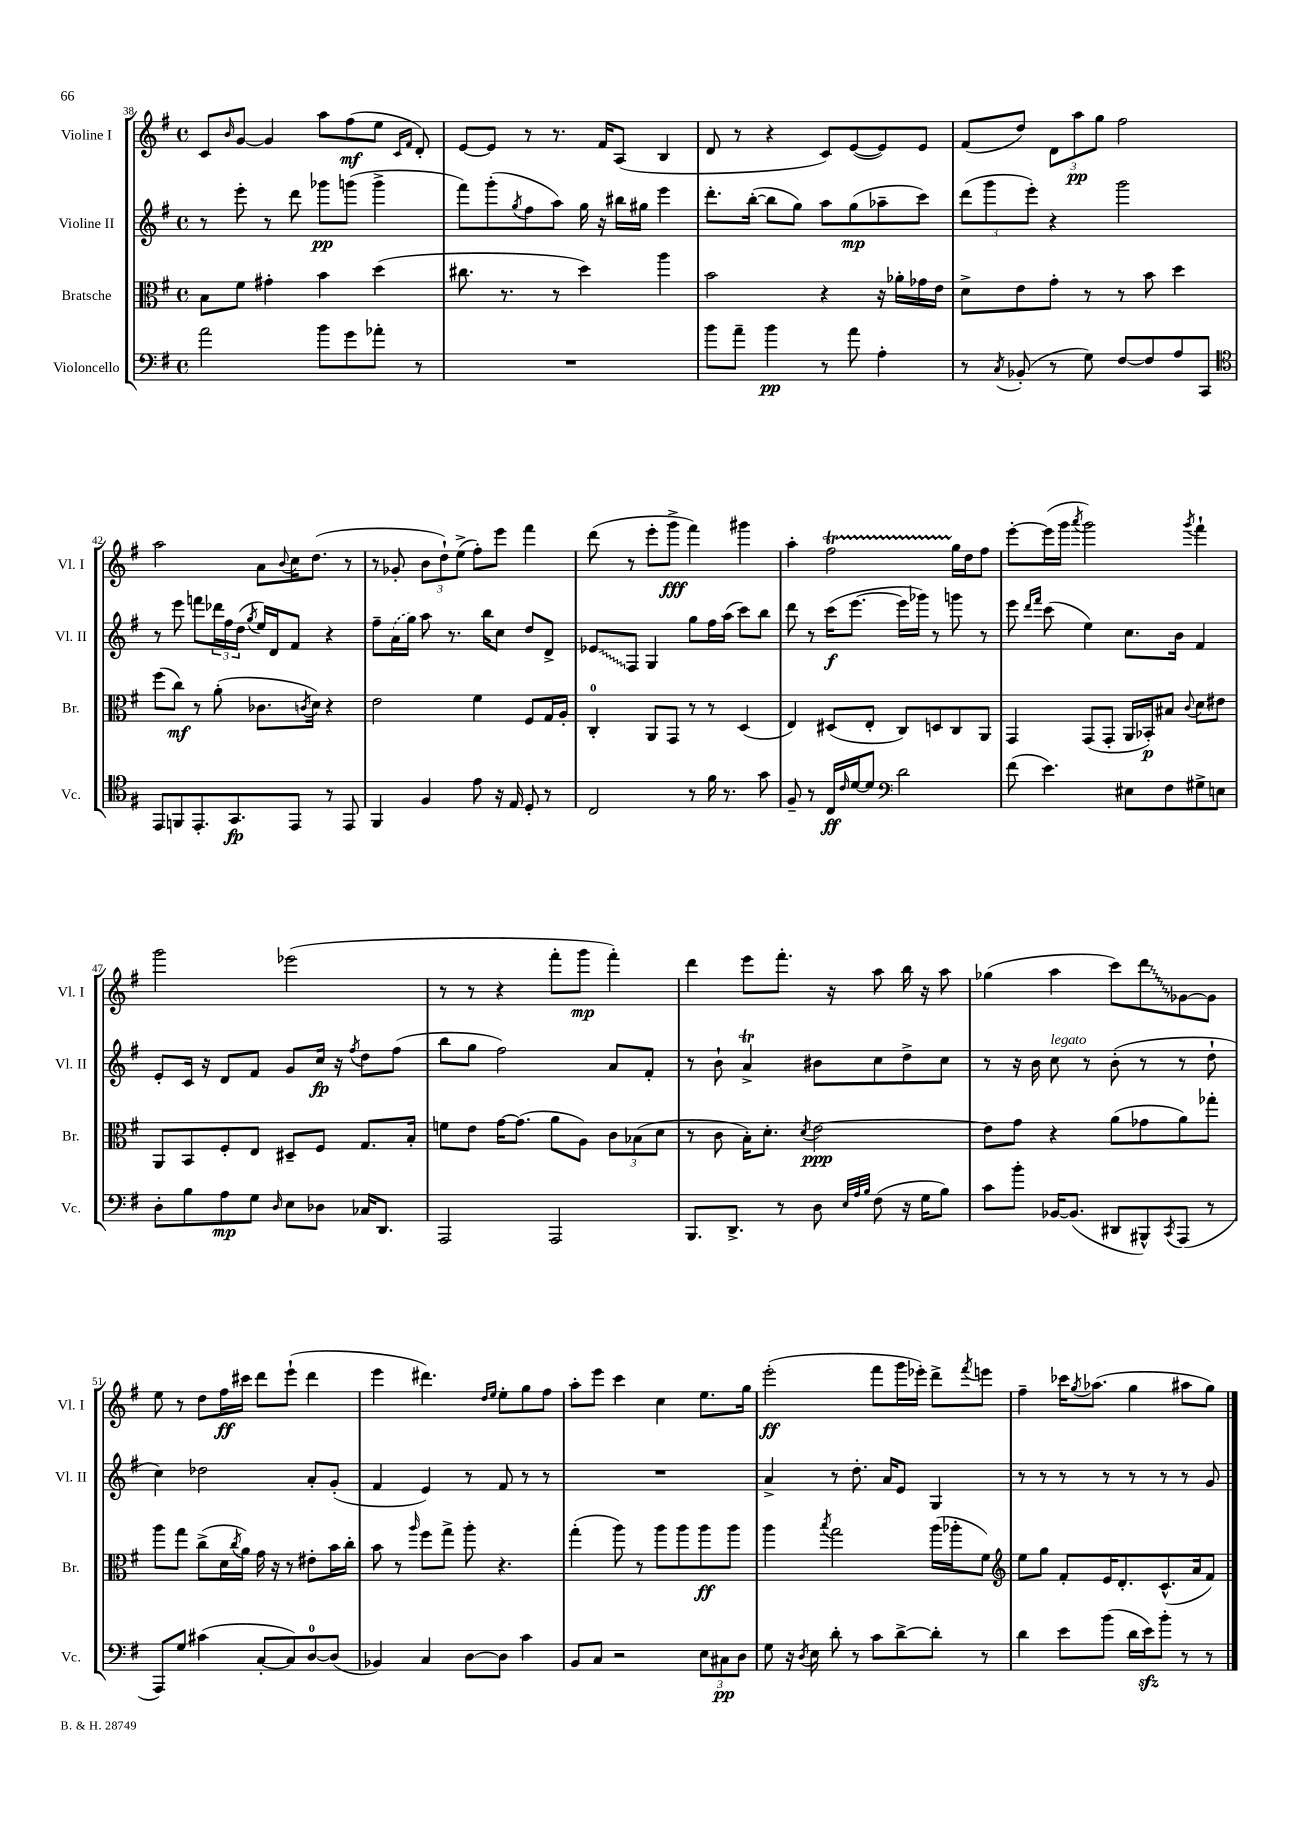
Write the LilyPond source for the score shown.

<<
\new StaffGroup <<
\new Staff = "s0" \with { instrumentName = "Violine I" shortInstrumentName = "Vl. I" } {
    \clef treble \key g \major \defaultTimeSignature \time 4/4
    c'8 \grace { b'16 } g'8~ g'4 a''8 fis''8\mf( e''8 \grace { c'16 fis'16 } d'8-.) |
    e'8~ e'8 r8 r8. fis'16 a8( b4 |
    d'8 r8 r4 c'8) e'8~( e'8) e'8 |
    fis'8( d''8) \tuplet 3/2 { d'8 a''8\pp g''8 } fis''2 |
    a''2 a'8 \appoggiatura { b'8 } c''16 d''8.( r8 |
    r8 ges'8-. \tuplet 3/2 { b'8 d''8-!) e''8->( } fis''8-.) e'''8 fis'''4 |
    d'''8( r8 e'''8-. g'''8->\fff fis'''4) gis'''4 |
    a''4-. fis''2\startTrillSpan g''16\stopTrillSpan d''16 fis''8 |
    e'''8~-. e'''16( g'''16 \acciaccatura { a'''8 } g'''2) \acciaccatura { g'''8 } fis'''4-! |
    g'''2 ees'''2( |
    r8 r8 r4 fis'''8-. g'''8\mp fis'''4-.) |
    d'''4 e'''8 fis'''8.-. r16 a''8 b''16 r16 a''8 |
    ges''4( a''4 c'''8) \once \override Glissando.style = #'zigzag d'''8\glissando ges'8~ ges'8 |
    e''8 r8 d''8 fis''16\ff cis'''16 d'''8 e'''8-!( d'''4 |
    e'''4 dis'''4.) \grace { d''16 e''16 } e''8-. g''8 fis''8 |
    a''8-. e'''8 c'''4 c''4 e''8. g''16 |
    e'''2-.\ff( fis'''8 g'''16 ees'''16-.) d'''8-> \acciaccatura { fis'''8 } e'''8 |
    fis''4-- ces'''16 \acciaccatura { g''8 } aes''8.( g''4 ais''8 g''8) \bar "|." |
}
\new Staff = "s1" \with { instrumentName = "Violine II" shortInstrumentName = "Vl. II" } {
    \clef treble \key g \major \defaultTimeSignature \time 4/4
    r8 e'''8-. r8 d'''8 ges'''8\pp g'''8( g'''4-> |
    fis'''8) g'''8-.( \acciaccatura { g''8 } fis''8 a''8) g''16 r16 bis''16 gis''16 e'''4 |
    d'''8.-. b''16~-.( b''8 g''8) a''8 g''8\mp( aes''8-- c'''8) |
    \tuplet 3/2 { d'''8( g'''8 e'''8-.) } r4 g'''2 |
    r8 e'''8 f'''8 \tuplet 3/2 { des'''16 fis''16 d''16( } \acciaccatura { g''8 } e''16) d'16 fis'8 r4 |
    fis''8-- \once \slurDashed a'16( g''16) a''8 r8. b''16 c''8 d''8 d'8-> |
    \once \override Glissando.style = #'zigzag ees'8\glissando fis8 g4 g''8 fis''16 a''16( c'''8) b''8 |
    d'''8 r8 c'''16\f( e'''8.~ e'''16 ges'''16) r8 g'''8 r8 |
    e'''8 \grace { d'''16 fis'''16 } c'''8( e''4) c''8. b'16 fis'4 |
    e'8-. c'16 r16 d'8 fis'8 g'8 c''16\fp r16 \acciaccatura { fis''8 } d''8 fis''8( |
    b''8 g''8 fis''2) a'8 fis'8-. |
    r8 b'8-! a'4->\trill bis'8 c''8 d''8-> c''8 |
    r8 r16 b'16 c''8^\markup { \italic "legato" } r8 b'8-.( r8 r8 d''8-! |
    c''4) des''2 a'8-. g'8-.( |
    fis'4 e'4) r8 fis'8 r8 r8 |
    R1 |
    a'4-> r8 d''8.-. a'16 e'8 g4 |
    r8 r8 r8 r8 r8 r8 r8 g'8 \bar "|." |
}
\new Staff = "s2" \with { instrumentName = "Bratsche" shortInstrumentName = "Br." } {
    \clef alto \key g \major \defaultTimeSignature \time 4/4
    b8 fis'8 gis'4-. b'4 d''4( |
    cis''8. r8. r8 d''4) a''4 |
    b'2 r4 r16 aes'16-. ges'16 e'16 |
    d'8-> e'8 g'8-. r8 r8 b'8 d''4 |
    fis''8( c''8\mf) r8 a'8-.( ces'8. \acciaccatura { c'8 } d'16) r4 |
    e'2 fis'4 fis8 g16 a16-. |
    c4-0-. a,8 g,8 r8 r8 d4( |
    e4) dis8( e8-. c8) d8 c8 a,8 |
    g,4 g,8( g,8-. a,16 bes,16-.\p) bis8 \appoggiatura { c'8 } d'8 eis'8 |
    a,8 b,8 fis8-. e8 dis8-- fis8 g8. b16-. |
    f'8 e'8 g'16~ g'8.( a'8 a8) \tuplet 3/2 { c'8 bes8( d'8 } |
    r8 c'8 b16-.) d'8.-. \acciaccatura { d'8 } e'2~\ppp |
    e'8 g'8 r4 a'8( ges'8 a'8) ges''8-. |
    a''8 g''8 c''8->( d'16 \acciaccatura { c''8 } a'16) g'16 r16 r8 eis'8-. b'16 c''16-. |
    b'8 r8 \grace { a''16 } fis''8 g''8-> a''8-. r4. |
    g''4-.( a''8) r8 a''8 a''8 a''8\ff a''8 |
    a''4 \acciaccatura { b''8 } g''2 a''16( aes''16-. fis'8) |
    \clef treble e''8 g''8 fis'8-. e'16 d'8.-. c'8.-^( a'16 fis'8) \bar "|." |
}
\new Staff = "s3" \with { instrumentName = "Violoncello" shortInstrumentName = "Vc." } {
    \clef bass \key g \major \defaultTimeSignature \time 4/4
    a'2 b'8 g'8 aes'8-. r8 |
    R1 |
    b'8 a'8-- b'4\pp r8 a'8 a4-. |
    r8 \acciaccatura { c8 } bes,8-.( r8 g8) fis8~ fis8 a8 c,8 |
    \clef tenor e,8 f,8 e,8.-. g,8.\fp e,8 r8 e,8 |
    fis,4 fis4 e'8 r16 e16 d8-. r8 |
    c2 r8 fis'16 r8. g'8 |
    fis8-- r8 c16\ff \grace { c'16 } d'16~ d'8 \clef bass d'2 |
    fis'8( e'4.) eis8 fis8 gis8-> e8 |
    d8-. b8 a8\mp g8 \grace { d16 } e8 des8 ces16 d,8. |
    a,,2 a,,2 |
    b,,8. d,8.-> r8 d8 \grace { e32 a32 b32 } fis8( r16 g16 b8) |
    c'8 b'8-. bes,16~ bes,8.( dis,8 bis,,8-^) \acciaccatura { c,8 } a,,8( r8 |
    a,,8) g8 cis'4( c8~-. c8) d8-0~ d8( |
    bes,4) c4 d8~ d8 c'4 |
    b,8 c8 r2 \tuplet 3/2 { e8 cis8\pp d8 } |
    g8 r16 \acciaccatura { d8 } e16 d'8-. r8 c'8 d'8~-> d'8-. r8 |
    d'4 e'8 b'8( d'16 e'16\sfz) b'8-. r8 r8 \bar "|." |
}
>>
>>
\layout { \context { \Score currentBarNumber = #38 } }
